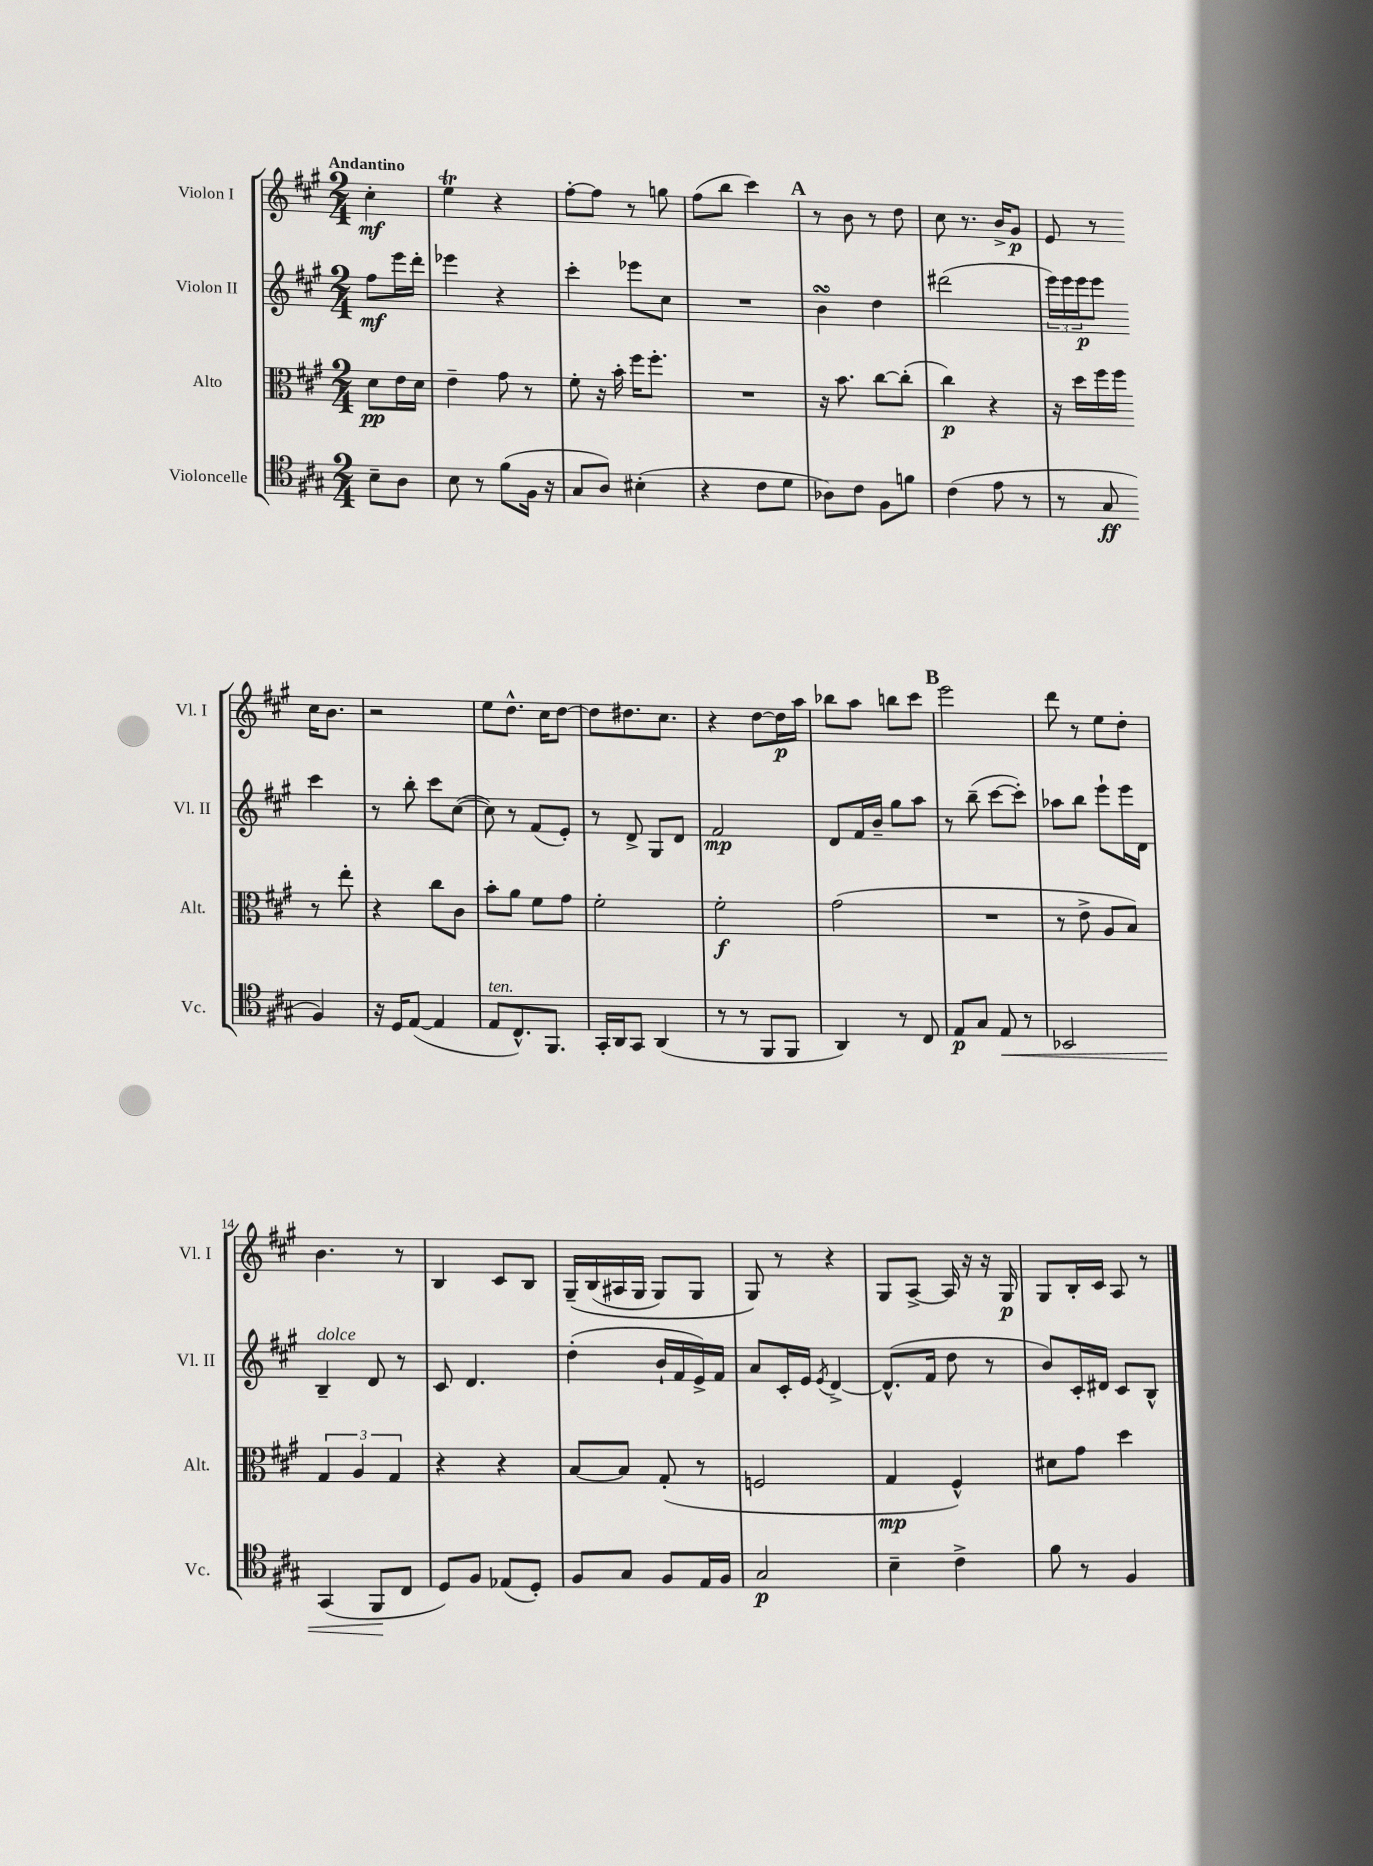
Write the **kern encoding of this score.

**kern	**dynam	**kern	**dynam	**kern	**dynam	**kern	**dynam
*part4	*part4	*part3	*part3	*part2	*part2	*part1	*part1
*staff4	*staff4	*staff3	*staff3	*staff2	*staff2	*staff1	*staff1
*I"Violoncelle	*	*I"Alto	*	*I"Violon II	*	*I"Violon I	*
*I'Vc.	*	*I'Alt.	*	*I'Vl. II	*	*I'Vl. I	*
*clefC4	*	*clefC3	*	*clefG2	*	*clefG2	*
*k[f#c#g#]	*	*k[f#c#g#]	*	*k[f#c#g#]	*	*k[f#c#g#]	*
*M2/4	*	*M2/4	*	*M2/4	*	*M2/4	*
=	=	=	=	=	=	=	=
!	!	!	!	!	!	!LO:TX:a:B:t=Andantino	!
8B~\L	.	8d\L	pp	8ff#\L	mf	4cc#'\	mf
8A\J	.	16e\L	.	16eee\L	.	.	.
.	.	16d\JJ	.	16ddd'\JJ	.	.	.
=1	=1	=1	=1	=1	=1	=1	=1
8B\	.	4e~\	.	4eee-X\	.	4eeT\	.
8r	.	.	.	.	.	.	.
(8f#\L	.	8g#\	.	4r	.	4r	.
16F#\Jk	.	8r	.	.	.	.	.
16r	.	.	.	.	.	.	.
=2	=2	=2	=2	=2	=2	=2	=2
8G#/L	.	8f#'\	.	4ccc#'\	.	[8ff#'\L	.
8A/J)	.	16r	.	.	.	8ff#\J]	.
.	.	16b'\	.	.	.	.	.
(4B#X'\	.	16ff#\KL	.	8eee-X\L	.	8r	.
.	.	8.ff#'\J	.	.	.	.	.
.	.	.	.	8cc#\J	.	8ggn\	.
=3	=3	=3	=3	=3	=3	=3	=3
4r	.	2r	.	2r	.	(8ff#\L	.
.	.	.	.	.	.	8bb\J	.
8c#\L	.	.	.	.	.	4ccc#\)	.
8d\J	.	.	.	.	.	.	.
!!LO:REH:place=s1:t=A
=4	=4	=4	=4	=4	=4	=4	=4
8A-X\L)	.	16r	.	4bsSSS\	.	8r	.
.	.	8.b\	.	.	.	.	.
8c#\J	.	.	.	.	.	8b\	.
8F#\L	.	[8cc#\L	.	4dd\	.	8r	.
8fn\J	.	(8cc#'\J]	.	.	.	8dd\	.
=5	=5	=5	=5	=5	=5	=5	=5
(4c#\	.	4cc#\)	p	(2ddd#X\	.	8cc#\	.
.	.	.	.	.	.	8.r	.
8e\	.	4r	.	.	.	.	.
.	.	.	.	.	.	16b^/KL	.
8r	.	.	.	.	.	8g#/J	p
=6	=6	=6	=6	=6	=6	=6	=6
8r	.	16r	.	24eee\LL)	.	8e/	.
.	.	.	.	24eee\	.	.	.
.	.	16dd\LL	.	.	.	.	.
.	.	.	.	24eee\J	p	.	.
8G#/	ff	16ff#\	.	8eee\J	.	8r	.
.	.	16ff#\JJ	.	.	.	.	.
4F#/)	.	8r	.	4ccc#\	.	16cc#\KL	.
.	.	.	.	.	.	8.b\J	.
.	.	8ee'\	.	.	.	.	.
!!LO:LB:g=z
=7	=7	=7	=7	=7	=7	=7	=7
16r	.	4r	.	8r	.	2r	.
16D/KL	.	.	.	.	.	.	.
([8E/J	.	.	.	8bb'\	.	.	.
4E/]	.	8cc#\L	.	8ccc#\L	.	.	.
.	.	8c#\J	.	([8cc#\J	.	.	.
=8	=8	=8	=8	=8	=8	=8	=8
!LO:TX:a:i:t=ten.	!	!	!	!	!	!	!
8E/L	.	8b'\L	.	8cc#\])	.	8ee\L	.
8.C#^^/)	.	8a\J	.	8r	.	8.dd^^\J	.
.	.	8f#\L	.	(8f#/L	.	.	.
8.FF#/J	.	.	.	.	.	16cc#\KL	.
.	.	8g#\J	.	8e'/J)	.	[8dd\J	.
=9	=9	=9	=9	=9	=9	=9	=9
16GG#'/LL	.	2f#'\	.	8r	.	8dd\L]	.
16AA/J	.	.	.	.	.	.	.
8GG#/J	.	.	.	8d^/	.	8.dd#X\	.
(4AA/	.	.	.	8G#/L	.	.	.
.	.	.	.	.	.	8.cc#\J	.
.	.	.	.	8d/J	.	.	.
=10	=10	=10	=10	=10	=10	=10	=10
8r	.	2f#'\	f	2f#/	mp	4r	.
8r	.	.	.	.	.	.	.
8FF#/L	.	.	.	.	.	[8dd\L	.
8FF#/J	.	.	.	.	.	16dd\L]	p
.	.	.	.	.	.	16aa\JJ	.
=11	=11	=11	=11	=11	=11	=11	=11
4AA/)	.	(2g#\	.	8d/L	.	8bb-X\L	.
.	.	.	.	16f#/L	.	8aa\J	.
.	.	.	.	16b~/JJ	.	.	.
8r	.	.	.	8gg#\L	.	8bbn\L	.
8C#/	.	.	.	8aa\J	.	8ccc#\J	.
!!LO:REH:place=s1:t=B
=12	=12	=12	=12	=12	=12	=12	=12
8E/L	p	2r	.	8r	.	2eee\	.
8G#/J	.	.	.	(8bb~\	.	.	.
!	!LO:HP:b	!	!	!	!	!	!
8E/	<	.	.	[8ccc#\L	.	.	.
8r	.	.	.	8ccc#'\J])	.	.	.
=13	=13	=13	=13	=13	=13	=13	=13
2BB-X/	.	8r	.	8aa-X\L	.	8ddd\	.
.	.	8e^\	.	8bb\J	.	8r	.
.	.	8A/L	.	8eee`\L	.	8ee\L	.
.	.	8B/J)	.	16eee\L	.	8dd'\J	.
.	.	.	.	16d\JJ	.	.	.
!!LO:LB:g=z
=14	=14	=14	=14	=14	=14	=14	=14
!	!	!	!	!LO:TX:a:i:t=dolce	!	!	!
(4GG#/	.	6G#/	.	4B~/	.	4.b\	.
.	.	6A/	.	.	.	.	.
8FF#/L	.	.	.	8d/	.	.	.
.	.	6G#/	.	.	.	.	.
8C#/J	[	.	.	8r	.	8r	.
=15	=15	=15	=15	=15	=15	=15	=15
8D/L)	.	4r	.	8c#/	.	4B/	.
8F#/J	.	.	.	4.d/	.	.	.
(8E-X/L	.	4r	.	.	.	8c#/L	.
8D'/J)	.	.	.	.	.	8B/J	.
=16	=16	=16	=16	=16	=16	=16	=16
8F#/L	.	[8B/L	.	(4dd'\	.	(16G#~/LL	.
.	.	.	.	.	.	(16B/	.
8G#/J	.	8B/J]	.	.	.	16A#X/	.
.	.	.	.	.	.	16G#/JJ	.
8F#/L	.	(8G#'/	.	16b`/LL	.	8G#/L)	.
.	.	.	.	16f#/	.	.	.
16E/L	.	8r	.	16e^/)	.	8G#/J	.
16F#/JJ	.	.	.	16f#/JJ	.	.	.
=17	=17	=17	=17	=17	=17	=17	=17
2G#/	p	2Fn/	.	8a/L	.	8G#/)	.
.	.	.	.	16c#'/L	.	8r	.
.	.	.	.	16e/JJ	.	.	.
.	.	.	.	8qe/	.	.	.
.	.	.	.	[4d^/	.	4r	.
=18	=18	=18	=18	=18	=18	=18	=18
4B~\	.	4G#/	mp	(8.d^^/L]	.	8G#/L	.
.	.	.	.	.	.	[8A^/J	.
.	.	.	.	16f#/Jk	.	.	.
4c#^\	.	4F#^^/)	.	8dd\	.	16A/]	.
.	.	.	.	.	.	16r	.
.	.	.	.	8r	.	16r	.
.	.	.	.	.	.	16G#/	p
=19	=19	=19	=19	=19	=19	=19	=19
8f#\	.	8d#X\L	.	8b/L)	.	8G#/L	.
8r	.	8g#\J	.	16c#'/L	.	16B'/L	.
.	.	.	.	16d#X/JJ	.	16c#/JJ	.
4F#/	.	4dd\	.	8c#/L	.	8A/	.
.	.	.	.	8B^^/J	.	8r	.
==	==	==	==	==	==	==	==
*-	*-	*-	*-	*-	*-	*-	*-
